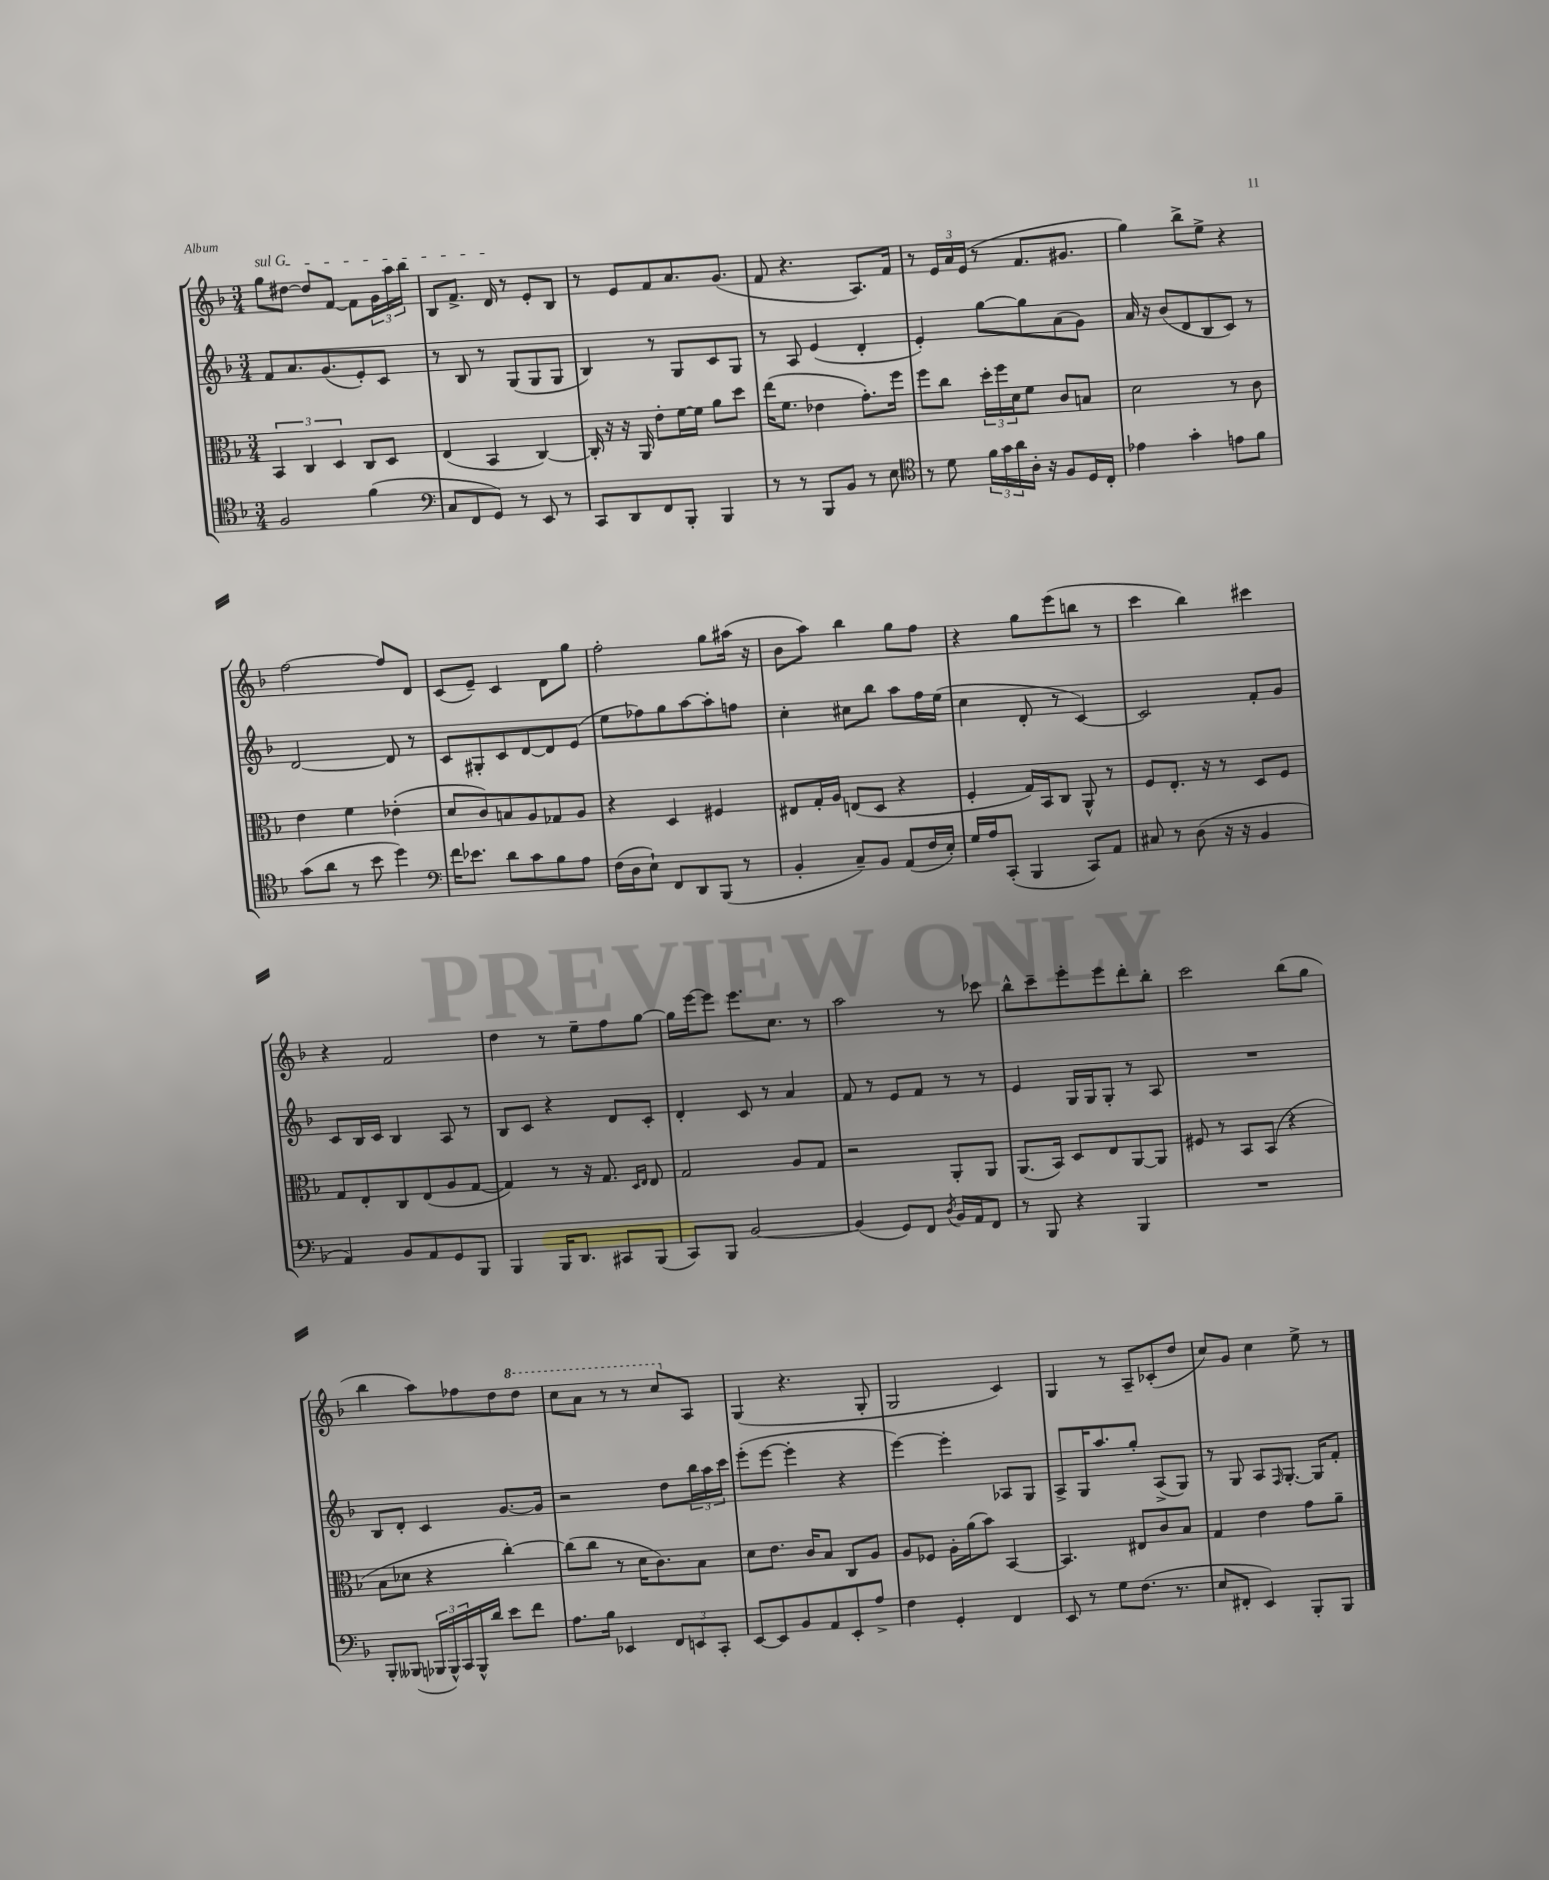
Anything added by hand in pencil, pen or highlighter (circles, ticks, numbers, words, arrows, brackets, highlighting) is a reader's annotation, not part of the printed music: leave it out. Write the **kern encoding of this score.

**kern	**kern	**kern	**kern
*part4	*part3	*part2	*part1
*staff4	*staff3	*staff2	*staff1
*clefC4	*clefC3	*clefG2	*clefG2
*k[b-]	*k[b-]	*k[b-]	*k[b-]
*M3/4	*M3/4	*M3/4	*M3/4
=125	=125	=125	=125
!	!	!	!LO:TX:a:i:t=sul G
2F/	6BB-/	8f/L	8gg\L
.	.	8.a/	[8dd#X\J
.	6C/	.	.
.	.	.	8dd#/L]
.	.	(8.g/	.
.	6D/	.	.
.	.	.	[8f/J
(4f\	8C/L	8e'/)	8f\L]
.	8D/J	8c/J	24g\L
.	.	.	24aa\
.	.	.	24bb-\JJ
=126	=126	=126	=126
*clefF4	*	*	*
8C/L	(4E/	8r	8B-/L
8FF/	.	8B-/	8.f^/J
8GG/J)	4BB-/	8r	.
.	.	.	16d/
8r	.	(8G/L	8r
8EE/	[4C/)	8G/	8e'/L
8r	.	8G/J	8B-/J
=127	=127	=127	=127
8CC/L	16C'/]	4B-/)	8r
.	16r	.	.
8DD/	16r	.	8e/L
.	16AA/	.	.
8FF/	8e'\L	8r	8f/
8BBB-'/J	[16f\L	8G/L	8.a/
.	16f\JJ]	.	.
4BBB-/	8a\L	8c/	.
.	.	.	(8.g/J
.	8dd\J	8G/J	.
=128	=128	=128	=128
8r	(16ee\KL	8r	8f/
.	8.f\J	.	.
8r	.	8A/	4.r
8BBB-/L	4e-X\	(4e/	.
8BB-/J	.	.	.
8r	8.g'\L)	4d'/	8.A/L)
8E\	.	.	.
.	16ff\Jk	.	16f/Jk
=129	=129	=129	=129
*clefC4	*	*	*
8r	8ff\L	4e'/)	8r
8d\	8cc\J	.	24e/LL
.	.	.	24a/
.	.	.	(24e/JJ
24f\LL	24dd'\LL	[8gg\L	8r
24g\	24ff\	.	.
24a\	24d\J	.	.
16A'\JJ	8f\J	8gg\]	8.f/L
16r	.	.	.
8F/L	8c/L	(8a\	.
.	.	.	8.g#X/J
16D/L	8Bn/J	8g\J)	.
16C'/JJ	.	.	.
=130	=130	=130	=130
4e-X\	2d\	16a/	4gg\)
.	.	16r	.
.	.	(8b-/L	.
4g'\	.	8d/	8bb-^\L
.	.	8B-/	8ee^\J
8en\L	8r	8c/J)	4r
8f\J	8c\	8r	.
!!LO:LB:g=z
=131	=131	=131	=131
(8g\L	4e\	[2d/	[2ff\
8a\J	.	.	.
8r	4f\	.	.
8b-\	.	.	.
4dd\)	(4e-X'\	8d/]	8ff/L]
.	.	8r	8d/J
=132	=132	=132	=132
*clefF4	*	*	*
16f\KL	8d/L	8c/L	(8c/L
8.e-X\J	.	.	.
.	8c/)	8G#X'/	8e~/J)
8d\L	8Bn/	8c/	4c/
8c\	8A/	[8d/	.
8B-\	8G-X/	8d/]	8d\L
8A\J	8A/J	(8e/J	8gg\J
=133	=133	=133	=133
(16F\LL	4r	8ee\L	2ff'\
16D\J	.	.	.
8E`\J)	.	8ff-X\)	.
8FF/L	4D/	8gg\	.
8DD/	.	[8aa\	.
(8BBB-/J	4F#X/	8aa'\]	8gg\L
8r	.	8ffn\J	(16aa#X\Jk
.	.	.	16r
=134	=134	=134	=134
4BB-'/	8E#X/L	4cc'\	8b-\L
.	16G'/L	.	8aa\J)
.	16A/JJ	.	.
8C~/L)	(8En/L	8cc#X\L	4bb-\
8BB-/J	8D/J	8bb-\J	.
(8AA/L	4r	8aa\L	8gg\L
16F/L	.	16ff\L	8ff\J
16E'/JJ)	.	(16ee\JJ	.
=135	=135	=135	=135
16G/LL	4F'/	4cc\	4r
16A/J	.	.	.
(8CC'/J	.	.	.
4BBB-/	16G/LL)	8d'/	8gg\L
.	16BB-/J	.	.
.	8C/J	8r	(8eee\
8CC/L)	8AA^^/	[4c/)	8bbn\J
8AA/J	8r	.	8r
=136	=136	=136	=136
8C#X/	8F/L	2c/]	4ccc\
8r	8.E'/J	.	.
(8D\	.	.	4bb-\)
.	16r	.	.
16r	8r	.	.
16r	.	.	.
4BB-/	8D/L	8f'/L	4ccc#X\
.	8F/J	8g/J	.
!!LO:LB:g=z
=137	=137	=137	=137
4AA/)	8G/L	8c/L	4r
.	8E'/	16B-/L	.
.	.	16c/JJ	.
8BB-/L	8C/	4B-/	2f/
8AA/	(8E/	.	.
8GG/	8A/	8A/	.
8BBB-/J	[8G/J	8r	.
=138	=138	=138	=138
4BBB-/	4G/])	8B-/L	4dd\
.	.	8c/J	.
16BBB-/KL	8r	4r	8r
8.DD/J	.	.	.
.	16r	.	8ee~\L
.	8.G/	.	.
8CC#X/L	.	8d/L	8ff\
.	16qqD/LL	.	.
.	16qqE/JJ	.	.
(8BBB-/J	8E/	8c'/J	[8gg\J
=139	=139	=139	=139
8CC/L)	2G/	4d'/	16gg\LL]
.	.	.	[16eee\J
8BBB-/J	.	.	8eee\J]
[2BB-/	.	8c/	8.eee\L
.	.	8r	.
.	.	.	8.cc\J
.	8A/L	4a/	.
.	8G/J	.	8r
=140	=140	=140	=140
(4BB-/]	2r	8f/	2aa\
.	.	8r	.
8GG/L)	.	8e/L	.
8FF/J	.	8f/J	.
8qD/	.	.	.
16BB-/LL	8AA'/L	8r	8r
16AA/J	.	.	.
8FF/J	8AA/J	8r	8ccc-X\
=141	=141	=141	=141
8r	(8.AA/L	4e/	8bb-^^\L
8BBB-/	.	.	8ccc~\
.	16BB-/Jk)	.	.
4r	8D/L	16G/LL	8eee'\
.	.	16G/J	.
.	8E/	8G'/J	8eee\
4BBB-/	[8AA/	8r	8ddd'\
.	8AA/J]	8A/	8bb-'\J
=142	=142	=142	=142
2.r	8F#X/	2.r	2ccc\
.	8r	.	.
.	8BB-/L	.	.
.	(8BB-/J	.	.
.	4r	.	(8bb-\L
.	.	.	8gg\J
!!LO:LB:g=z
=143	=143	=143	=143
8BBB-'/L	8B-\L	8B-/L	4bb-\
(8BBB--X/J	8d-X\J	8d'/J	.
24BBB-X/LL	4r	4c/	8aa\L)
24BBB-^^/)	.	.	.
24CC/	.	.	.
16BBB-^^/	.	.	8ff-X\
16d/JJ	.	.	.
8e\L	[4cc'\)	[8.g/L	8dd\
*	*	*	*8va
8f\J	.	.	8ddd\J
.	.	16g/Jk]	.
=144	=144	=144	=144
8.A\L	(8cc\L]	2r	8ccc\L
.	8cc\J	.	8aa\J
16B-\Jk	.	.	.
4EE-X/	8r	.	8r
.	16d\KL	.	8r
.	8.c\)	.	.
12FF/L	.	8dd\L	8ccc/L
12EEn/	.	.	.
*	*	*	*X8va
.	8B-\J	24bb-\L	8A/J
12CC'/J	.	24aa\	.
.	.	24ccc\JJ	.
=145	=145	=145	=145
[8EE/L	8d\L	(8eee'\L	(4G/
8EE/]	8.e\J	[8eee\J	.
8BB-/	.	4eee'\]	4.r
.	16c/KL	.	.
8AA/	8B-/J	.	.
8EE'/	8C/L	4r	.
8A^/J	8A/J	.	8G'/
=146	=146	=146	=146
4F\	8A/L	[4eee\)	2G/
.	8F-X/J	.	.
4GG'/	16A'\LL	4eee'\]	.
.	(16a\J	.	.
.	8b-\J)	.	.
4FF/	[4BB-/	8A-X/L	4c/)
.	.	8G/J	.
=147	=147	=147	=147
8EE/	4.BB-/]	8A^/L	4G/
8r	.	16G/K	.
.	.	8.aa/	.
8G\L	.	.	8r
(8.F\J	8E#X/L	8gg'/J	8A~/L
.	8c/	(8A^/L	(8c-X'/
8.r	.	.	.
.	8B-/J	8G/J)	8dd/J
=148	=148	=148	=148
8E/L	4G/	8r	8cc/L)
8FF#X'/J	.	8G/	8g/J
4EE/)	4e\	8A/L	4cc\
.	.	16qqF/	.
.	.	[8.G'/J	.
8BBB-'/L	8g\L	.	8ee^\
.	.	16G/KL]	.
8BBB-/J	8a~\J	8f'/J	8r
==	==	==	==
*-	*-	*-	*-
